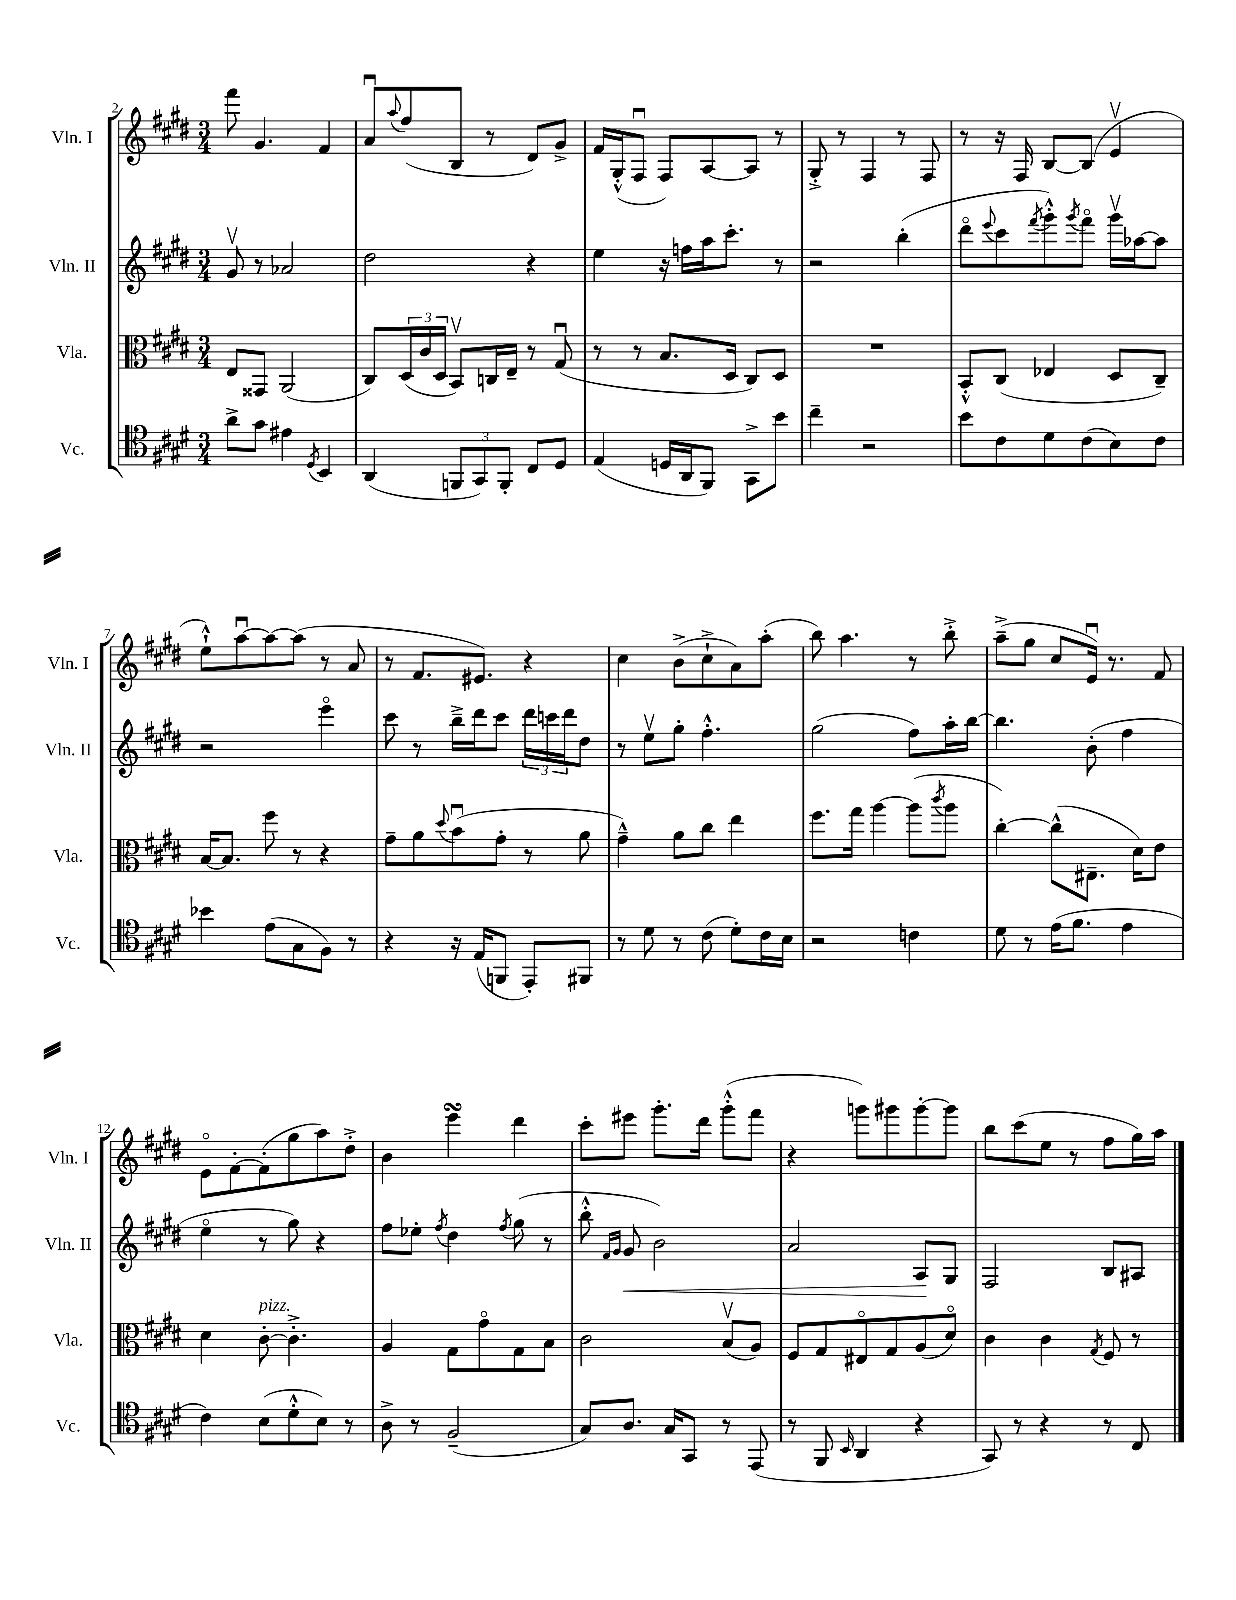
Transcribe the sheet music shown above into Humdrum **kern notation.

**kern	**kern	**kern	**dynam	**kern
*part4	*part3	*part2	*part2	*part1
*staff4	*staff3	*staff2	*staff2	*staff1
*I"Vc.	*I"Vla.	*I"Vln. II	*	*I"Vln. I
*I'Vc.	*I'Vla.	*I'Vln. II	*	*I'Vln. I
*clefC4	*clefC3	*clefG2	*	*clefG2
*k[f#c#g#d#]	*k[f#c#g#d#]	*k[f#c#g#d#]	*	*k[f#c#g#d#]
*M3/4	*M3/4	*M3/4	*	*M3/4
=2	=2	=2	=2	=2
8a^\L	8E/L	8g#v/	.	8fff#\
8g#\J	8GG##X/J	8r	.	4.g#/
4e#X\	(2AA/	2a-X/	.	.
8qD#/	.	.	.	.
4BB/	.	.	.	4f#/
=3	=3	=3	=3	=3
(4AA/	8C#/L)	2dd#\	.	8au/L
.	.	.	.	8qqaa/
.	(24D#/L	.	.	(8ff#/
.	24c#/	.	.	.
.	24D#/JJ	.	.	.
12FFn/L	8BBv/L)	.	.	8B/J
12GG#/)	.	.	.	.
.	16Cn/L	.	.	8r
12FF'/J	.	.	.	.
.	16E~/JJ	.	.	.
8C#/L	8r	4r	.	8d#/L)
8D#/J	(8G#u/	.	.	8g#^/J
=4	=4	=4	=4	=4
(4E/	8r	4ee\	.	16f#/LL
.	.	.	.	(16G#'^^/J
.	8r	.	.	8F#u/J
16Dn/LL	8.B/L	16r	.	8F#/L)
16AA/J	.	16ffn\LL	.	.
8FF#/J)	.	16aa\J	.	[8A/
.	16D#/Jk	8.ccc#'\J	.	.
8GG#^\L	8C#/L)	.	.	8A/J]
8b\J	8D#/J	8r	.	8r
=5	=5	=5	=5	=5
4cc#~\	2.r	2r	.	8G#'^/
.	.	.	.	8r
2r	.	.	.	4F#/
.	.	(4bb'\	.	8r
.	.	.	.	8F#/
=6	=6	=6	=6	=6
8b\L	8BB'^^/L	8ddd#\L	.	8r
.	.	8qqeee/	.	.
8c#\	(8C#/J	8ccc#\	.	16r
.	.	.	.	16F#/
.	.	8qfff#/	.	.
8d#\	4E-X/	8ggg#'^^\)	.	[8B/L
.	.	8qggg#/	.	.
(8c#\	.	8fff#\J	.	(8B/J]
8B\)	8D#/L	16ggg#v\LL	.	4ev/
.	.	[16aa-X\J	.	.
8c#\J	8C#~/J)	8aa-\J]	.	.
!!LO:LB:g=z
=7	=7	=7	=7	=7
4b-X\	[16B/KL	2r	.	8ee`^^\L)
.	8.B/J]	.	.	.
.	.	.	.	[8aau\
(8e\L	8ff#\	.	.	8aa\_
8G#\	8r	.	.	(8aa\J]
8F#\J)	4r	4eee\	.	8r
8r	.	.	.	8a/
=8	=8	=8	=8	=8
4r	8g#~\L	8ccc#\	.	8r
.	8a\	8r	.	8.f#/L
.	8qqdd#/	.	.	.
16r	(8bu\	16bb~^\LL	.	.
(16E/KL	.	16ddd#\J	.	8.e#X/J)
8FFn/J	8g#'\J	8ccc#\J	.	.
8EE'/L)	8r	24ddd#\LL	.	4r
.	.	24cccn\	.	.
.	.	24ddd#\J	.	.
8FF#X/J	8a\	8dd#\J	.	.
=9	=9	=9	=9	=9
8r	4g#~^^\)	8r	.	4cc#\
8d#\	.	8eev\L	.	.
8r	8a\L	8gg#'\J	.	(8b^\L
(8c#\	8cc#\J	4.ff#'^^\	.	8cc#`^\
8d#'\L)	4ee\	.	.	8a\)
16c#\L	.	.	.	(8aa'\J
16B\JJ	.	.	.	.
=10	=10	=10	=10	=10
2r	8.ff#\L	(2gg#\	.	8bb\)
.	.	.	.	4.aa\
.	16gg#\Jk	.	.	.
.	[4aa\	.	.	.
4cn\	(8aa\L]	8ff#\L)	.	8r
.	8qccc#/	.	.	.
.	8aa\J	16aa'\L	.	8bb'^\
.	.	[16bb\JJ	.	.
=11	=11	=11	=11	=11
8d#\	[4cc#'\)	4.bb\]	.	(8aa~^\L
8r	.	.	.	8gg#\J
(16e\KL	(8cc#^^\L]	.	.	8cc#/L
8.f#\J	.	.	.	.
.	8.E#X~\J	(8b'\	.	16eu/Jk)
.	.	.	.	8.r
4e\	.	4ff#\	.	.
.	16d#\KL)	.	.	.
.	8e\J	.	.	8f#/
!!LO:LB:g=z
=12	=12	=12	=12	=12
4c#\)	4d#\	4ee\	.	8e\L
.	.	.	.	[8f#'\
!	!LO:TX:a:i:t=pizz.	!	!	!
(8B\L	[8c#'\	8r	.	(8f#'\]
8d#'^^\	4.c#'^\]	8gg#\)	.	8gg#\
8B\J)	.	4r	.	8aa\)
8r	.	.	.	8dd#'^\J
=13	=13	=13	=13	=13
8A^\	4A/	8ff#\L	.	4b\
8r	.	8ee-X'\J	.	.
.	.	8qff#/	.	.
(2F#~/	8G#\L	4dd#\	.	4eeesSSs\
.	8g#\	.	.	.
.	.	8qff#/	.	.
.	8G#\	(8gg#\	.	4ddd#\
.	8B\J	8r	.	.
=14	=14	=14	=14	=14
8G#/L)	2c#\	8bb'^^\	.	8ccc#'\L
.	.	16qqf#/LL	.	.
.	.	16qqg#/JJ	.	.
!	!	!	!LO:HP:b	!
8.A/J	.	8g#/	<	8eee#X\J
.	.	2b\)	.	8.ggg#'\L
16G#/KL	.	.	.	.
8GG#/J	.	.	.	.
.	.	.	.	16ddd#\Jk
8r	(8Bv/L	.	.	(8ggg#'^^\L
(8EE/	8A/J)	.	.	8fff#\J
=15	=15	=15	=15	=15
8r	8F#/L	2a/	.	4r
8FF#/	8G#/	.	.	.
16qqBB/	.	.	.	.
4AA/	8E#X/	.	.	8gggn\L)
.	8G#/	.	.	8ggg#X\
4r	(8A/	8A/L	.	[8ggg#'\
.	8d#/J)	8G#/J	[	8ggg#\J]
=16	=16	=16	=16	=16
8GG#/)	4c#\	2F#/	.	8bb\L
8r	.	.	.	(8ccc#\
4r	4c#\	.	.	8ee\J
.	.	.	.	8r
.	8qG#/	.	.	.
8r	8F#/	8B/L	.	8ff#\L
8C#/	8r	8A#X/J	.	16gg#\L)
.	.	.	.	16aa\JJ
==	==	==	==	==
*-	*-	*-	*-	*-
